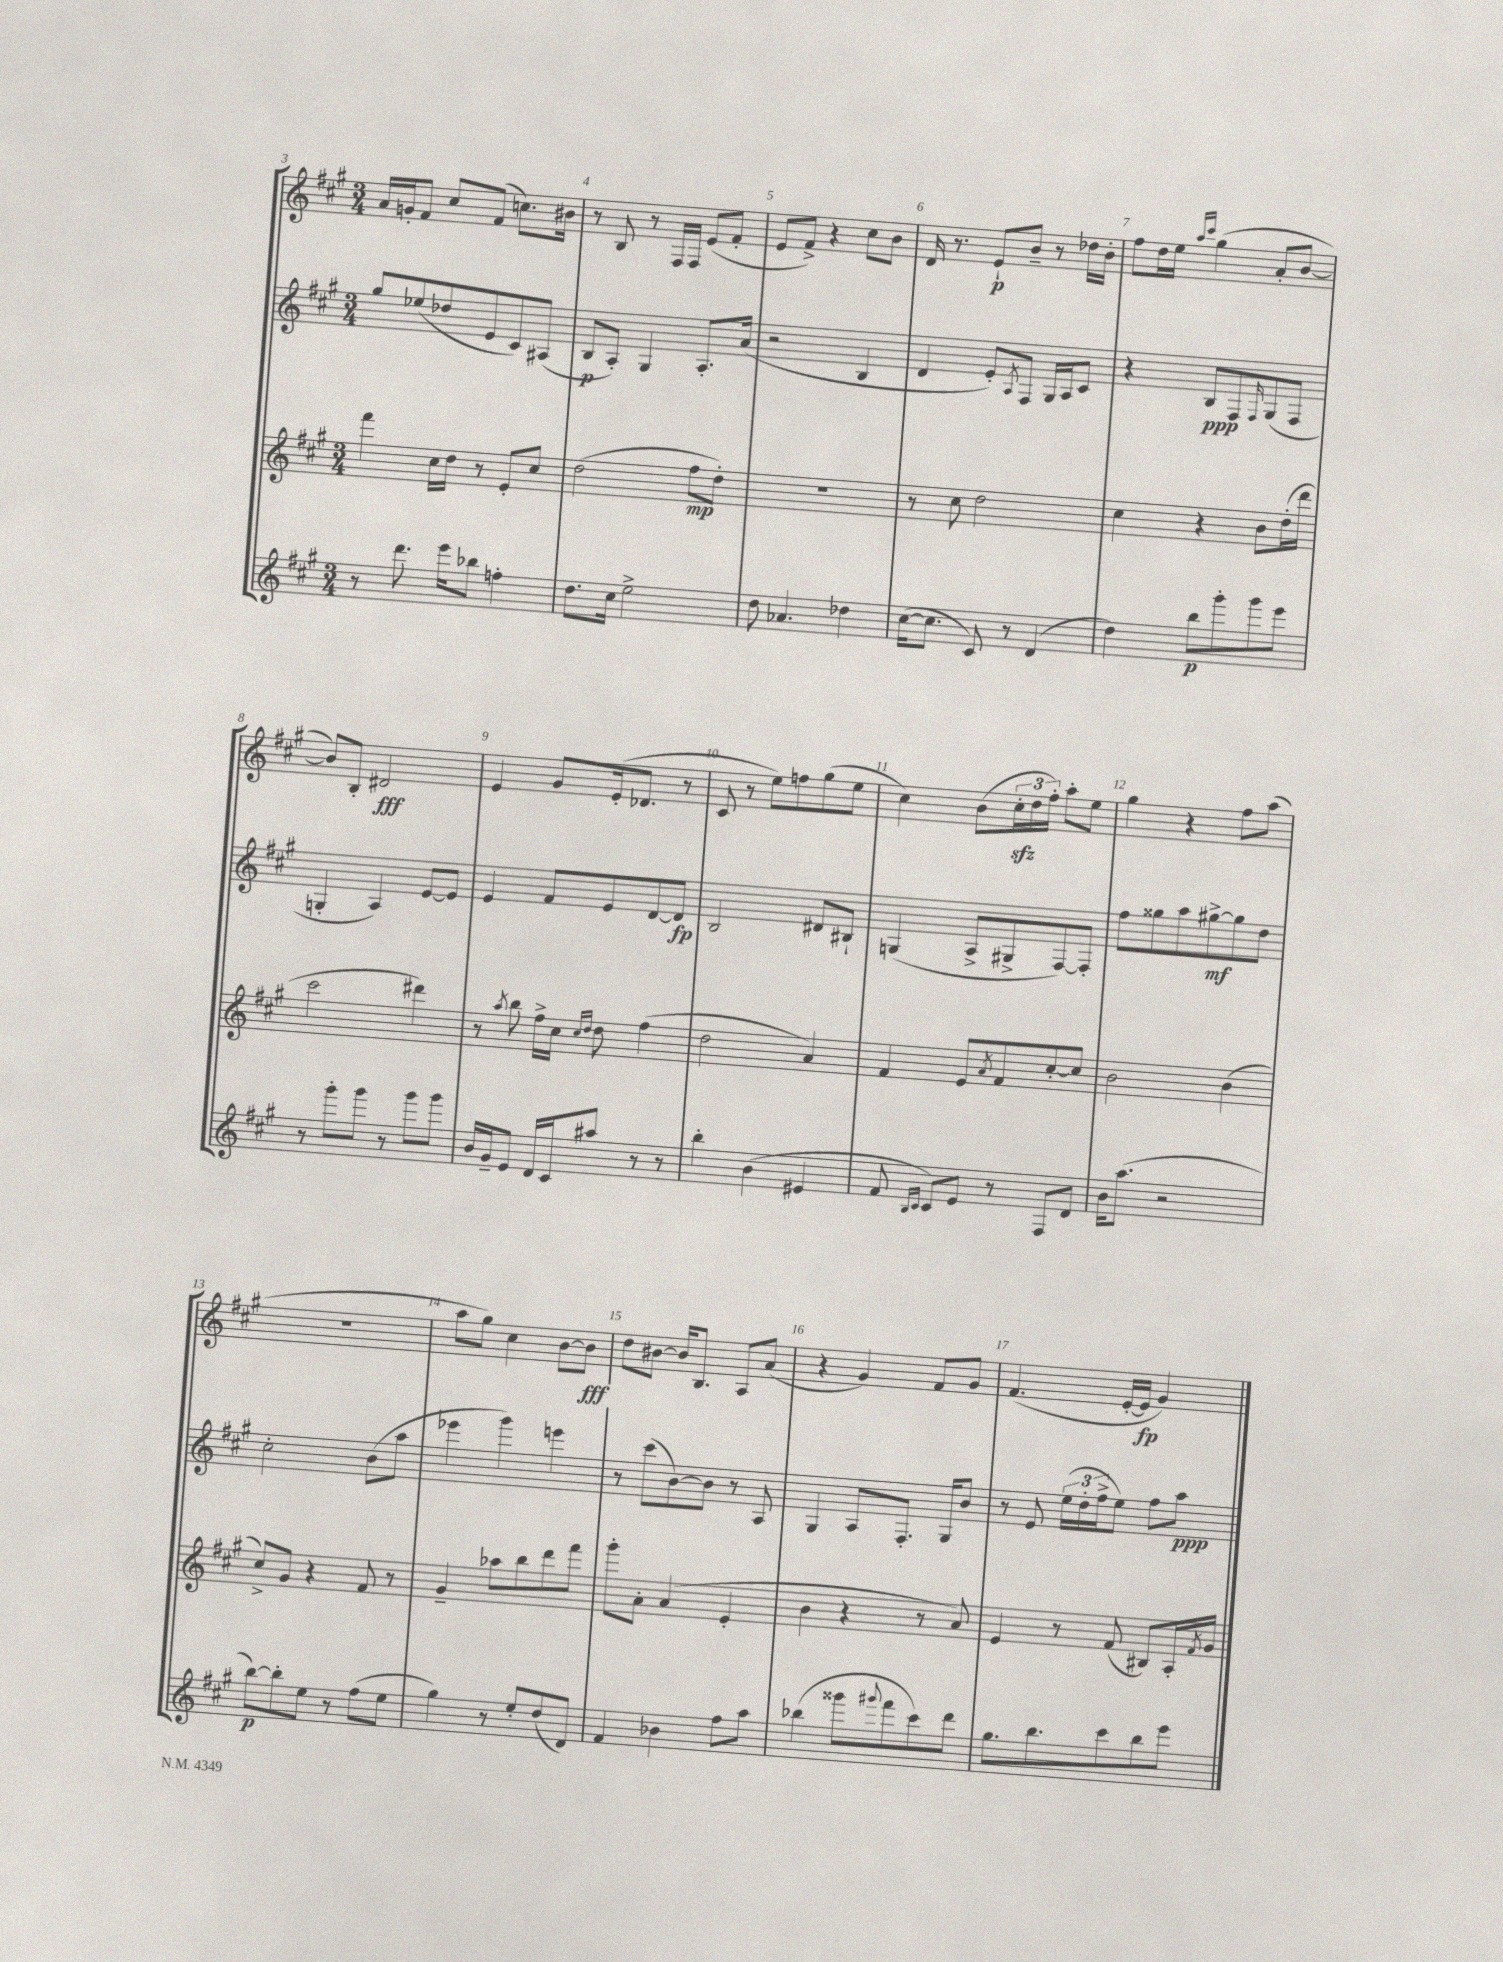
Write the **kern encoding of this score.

**kern	**kern	**kern	**kern
*staff4	*staff3	*staff2	*staff1
*clefG2	*clefG2	*clefG2	*clefG2
*k[f#c#g#]	*k[f#c#g#]	*k[f#c#g#]	*k[f#c#g#]
*M3/4	*M3/4	*M3/4	*M3/4
8r	4fff#\	8gg#/L	16a/LL
.	.	.	16g'/J
8.ddd\	.	(8ee-/	8f#/J
.	16cc#\LL	8dd-/	8cc#/L
16eee\LK	16dd\JJ	.	.
8bb-\J	8r	8e/	(8f#/J
4ff'\	8e'/L	8c#/)	8.cc\L)
.	8cc#/J	(8A#/J	.
.	.	.	16b#\Jk
=	=	=	=
8.dd\L	(2dd\	8B/L	8r
.	.	8A'/J)	8B/
16cc#\Jk	.	.	.
2ee^\	.	4G#/	8r
.	.	.	16F#/LL
.	.	.	16F#/JJ
.	8ff#\L	8.A'/L	(8e/L
.	8dd'\J)	.	8f#'/J
.	.	(16a/Jk	.
=	=	=	=
8dd\	2.r	2r	8e/L
4.a-/	.	.	8f#^/J)
.	.	.	4r
4dd-\	.	4B/	8cc#\L
.	.	.	8b\J
=	=	=	=
([16cc#\LK	8r	4d/	16d/
8.cc#\]J	.	.	8.r
.	8cc#\	.	.
8c#/)	2dd\	8e'/L)	8e`/L
.	.	8qA/	.
8r	.	8F#/J	8b~/J
(4d/	.	16G#/LL	8r
.	.	16A/J	.
.	.	8c#/J	16dd-\LL
.	.	.	16b'\JJ
=	=	=	=
4dd\)	4cc#\	4r	8ff#\L
.	.	.	16dd\L
.	.	.	16ee\JJ
.	.	.	16qqaa/LL
.	.	.	16qqccc#/JJ
8bb\L	4r	8B/L	(4gg#\
8ggg#'\	.	8F#/	.
.	.	16qqF#/	.
8ggg#\	8b\L	(8G#/	8a'/L
8eee\J	(16dd'\L	8F#/J	[8b/J
.	16ddd\JJ	.	.
=	=	=	=
8r	2ccc#\	4G'/	8b/]L)
8ggg#'\L	.	.	8B'/J
8ggg#\J	.	4A/)	2d#/
8r	.	.	.
8ggg#\L	4ddd#\)	[8e/L	.
8ggg#\J	.	8e/]J	.
=	=	=	=
16b/LL	8r	4e/	4e/
16g#~/J	.	.	.
.	8qaa/	.	.
8e/J	8bb\	.	.
16d/LL	16ff#^\LL	8f#/L	8g#/L
16c#/J	16cc#\JJ	.	.
.	16qqcc#/LL	.	.
.	16qqdd/JJ	.	.
8aa#/J	8dd\	8e/	(16e'/k
.	.	.	8.d-/J
8r	(4ff#\	[8d/	.
8r	.	8d/]J	8r
=	=	=	=
4bb'\	2dd\	2B/	8c#/
.	.	.	8r
(4b\	.	.	8ee\L)
.	.	.	8ff\
4e#/	4a/)	8d#/L	(8gg#\
.	.	8B#`/J	8ee\J
=	=	=	=
8f#/	4f#/	(4G/	4cc#\)
16qqB/LL	.	.	.
16qqc#/JJ	.	.	.
8c#/L)	.	.	.
8e/J	8e/L	8A^/L	(8b\L
.	8qa/	.	.
8r	8f#/	8G#^/	24cc#'\L
.	.	.	24dd\
.	.	.	24ff#'\JJ)
8F#/L	[8cc#'/	[8F#/)	8aa'\L
8d/J	8cc#/]J	8F#'/]J	8ee\J
=	=	=	=
16b\LK	2b\	8ff#\L	4gg#\
(8.aa\J	.	.	.
.	.	8gg##\	.
2r	.	8aa\	4r
.	.	[8gg#^\	.
.	(4b\	8gg#\]	8ff#\L
.	.	8dd\J	(8aa\J
=	=	=	=
[8bb\L)	8cc#^/L)	2cc#'\	2.r
8bb'\]	8g#/J	.	.
8ee\J	4r	.	.
8r	.	.	.
(8ff#\L	8f#/	(8b\L	.
8ee\J	8r	8aa\J	.
=	=	=	=
4gg#\)	4g#~/	4eee-\	8aa\L
.	.	.	8gg#\J)
8r	8aa-\L	4ggg#\)	4cc#\
8ee'/L	8bb\	.	.
(8dd/	8ddd\	4eee\	[8b\L
8d/J)	8fff#\J	.	8b\]J
=	=	=	=
4f#/	8ggg#'\L	8r	8dd\L
.	8a'\J	(8ccc#\L	[8b#\J
4b-\	(4a/	[8b\)	16b#/]LK
.	.	.	8.B/J
.	.	8b\]J	.
8ff#\L	4e'/	8r	8A/L
8aa\J	.	8A/	(8a/J
=	=	=	=
(4bb-\	4b\	4G#/	4r
8ggg##\L	4r	8A/L	4g#/)
8qqggg#/	.	.	.
8fff#\	.	8.F#'/J	.
8ccc#\)	8r	.	8f#/L
.	.	16G#/LK	.
8ddd\J	8a/)	8b/J	8g#/J
=	=	=	=
8.gg#\L	4e/	8r	(4.f#/
.	.	8e/	.
8.bb\	.	.	.
.	8r	(24ee\LL	.
.	.	24dd'\	.
.	.	24ff#^\J	.
8ccc#\	(8f#/	8ee\J)	[16e'/LL
.	.	.	16e/]JJ
8bb\	8B#/L)	8ff#\L	4g#/)
8eee\J	16A'/L	8aa\J	.
.	8qf#/	.	.
.	16g#/JJ	.	.
==	==	==	==
*-	*-	*-	*-
